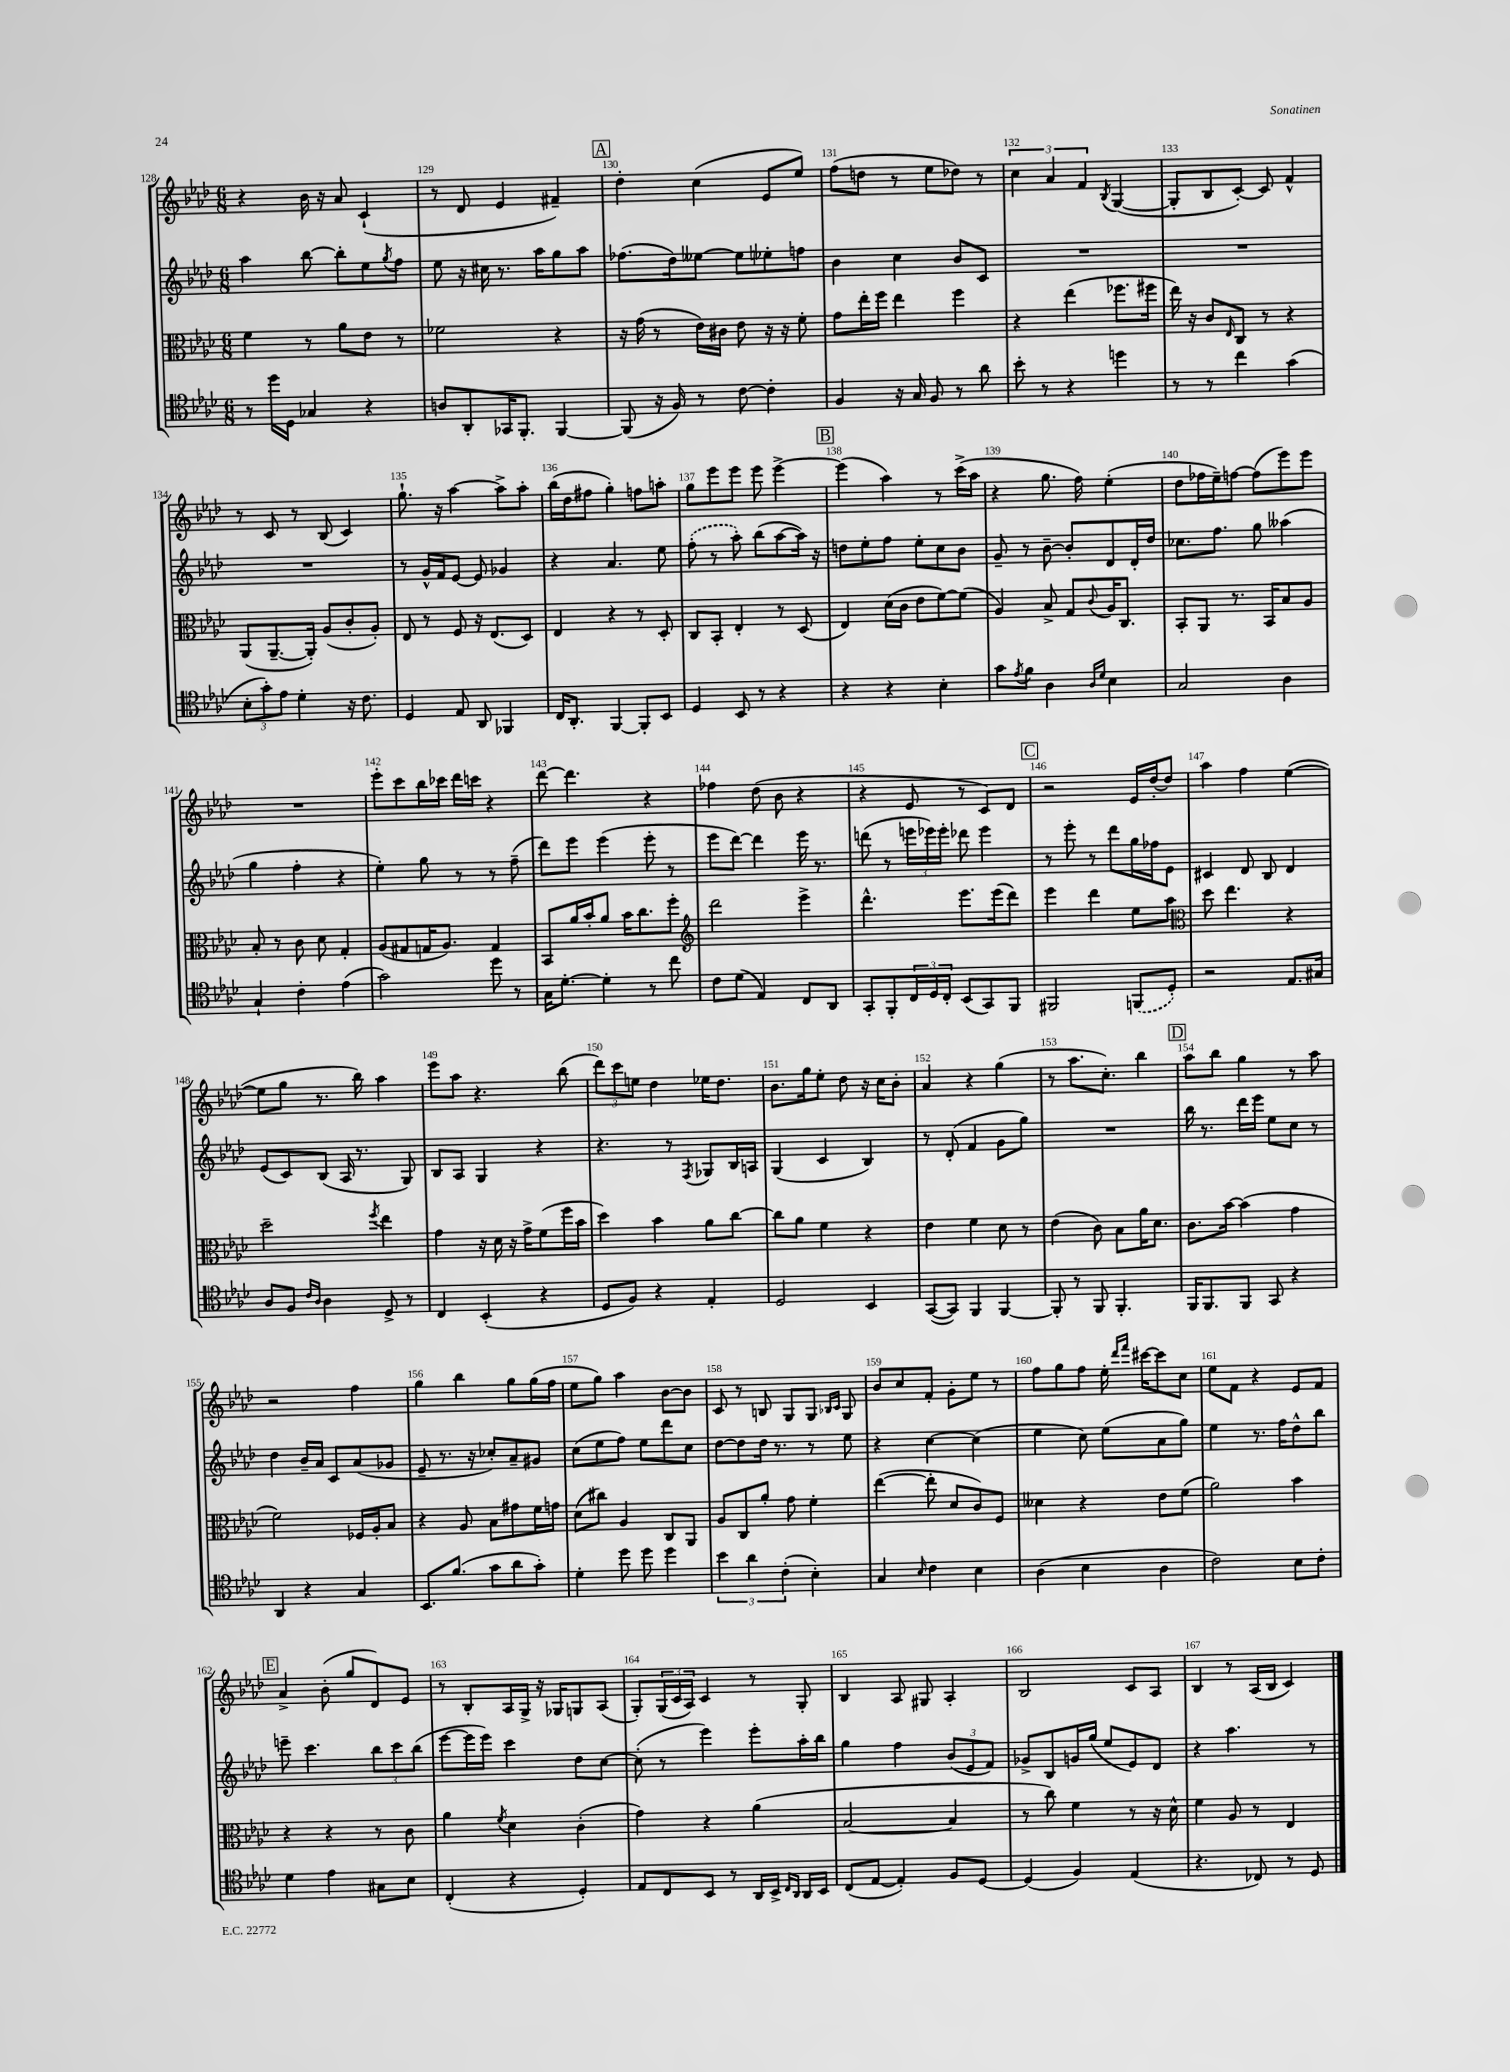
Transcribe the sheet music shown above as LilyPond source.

<<
\new StaffGroup <<
\new Staff = "s0" {
    \clef treble \key aes \major \numericTimeSignature \time 6/8
    r4 bes'16 r16 aes'8 c'4-!( |
    r8 des'8 ees'4 fis'4--) |
    \mark \markup { \box "A" } des''4-. c''4( ees'8 ees''8) |
    f''8( d''8 r8 ees''8 des''8) r8 |
    \tuplet 3/2 { c''4 aes'4 f'4 } \acciaccatura { bes8 } g4~( |
    g8-. bes8 c'8~-.) c'8 f'4-^ |
    r8 c'8 r8 bes8( c'4) |
    g''8.-! r16 aes''4~ aes''8-> aes''8-. |
    bes''16( des''16 fis''8 g''4-.) f''8 a''8-. |
    g''8 ees'''8 ees'''8 ees'''8 ees'''4~-> |
    \mark \markup { \box "B" } ees'''4( aes''4) r8 c'''16->( aes''16 |
    r4 g''8. f''16) ees''4-.( |
    des''8 fes''16 ees''16--) f''8~ f''8( ees'''8) ees'''8 |
    R2. |
    ees'''8-. c'''8 bes''16 ces'''16 des'''16 c'''16 r4 |
    des'''8~ des'''4. r4 |
    fes''4 des''8( bes'8 r4 |
    r4 ees'8 r8 c'8) des'8 |
    \mark \markup { \box "C" } r2 ees'16 des''16~-. des''8 |
    aes''4 f''4 ees''4~( |
    ees''8 g''8 r8. bes''16) aes''4 |
    ees'''8 aes''8 r4. bes''8( |
    \tuplet 3/2 { des'''8) c'''8 e''8 } des''4 ees''16 des''8. |
    bes'8. g''16 ees''8-. des''8 r16 c''16 bes'8-. |
    aes'4 r4 g''4( |
    r8 aes''8. c''8.-.) bes''4 |
    \mark \markup { \box "D" } aes''8 bes''8 g''4 r8 aes''8 |
    r2 f''4 |
    g''4 bes''4 g''8 g''16( f''16 |
    ees''8 g''8) aes''4 bes'8~ bes'8 |
    c'8 r8 b8 g8 g8 \grace { bes16 c'16 } g8 |
    bes'8 c''8 f'8-. g'8-. ees''8 r8 |
    f''8 g''8 f''8 ees''16-. \grace { des'''16 f'''16 } cis'''16~ cis'''8 c''8 |
    ees''8 f'8 r4 ees'8 f'8 |
    \mark \markup { \box "E" } aes'4-> bes'8-.( g''8 des'8) ees'8 |
    r8 bes8-. aes16 g16-> r16 ges16 g8 aes8( |
    g8-.) \tuplet 3/2 { g16( c'16 aes16) } c'4 r8 g8-. |
    bes4 aes8 gis8 aes4-. |
    bes2 c'8 aes8 |
    bes4 r8 aes16( bes16 c'4) \bar "|." |
}
\new Staff = "s1" {
    \clef treble \key aes \major \numericTimeSignature \time 6/8
    aes''4 bes''8~ bes''8-. ees''8 \acciaccatura { g''8 } f''8 |
    ees''8 r16 cis''16 r8. aes''16 g''8 aes''8 |
    \mark \markup { \box "A" } fes''8.( des''16) eeses''8~ eeses''8 ees''8-. f''8 |
    bes'4 c''4 bes'8 c'8 |
    R2. |
    R2. |
    R2. |
    r8 g'16-^ f'16 ees'8~ ees'8 ges'4 |
    r4 aes'4. ees''8 |
    \once \slurDashed f''8-.( r8 aes''8-.) bes''8( aes''8~ aes''16) r16 |
    \mark \markup { \box "B" } d''8 ees''8-. f''8 ees''8-. c''8 bes'8 |
    g'8-- r8 bes'8~-- bes'8-. des'8 des'16-. des''16 |
    ces''8. f''8. g''8 aeses''4( |
    g''4 f''4-. r4 |
    ees''4-.) g''8 r8 r8 f''8--( |
    des'''8) ees'''8 ees'''4( ees'''8-. r8 |
    ees'''8 des'''8~) des'''4 ees'''16 r8. |
    d'''8( r8 \tuplet 3/2 { e'''16 ees'''16) ees'''16-. } des'''8 ees'''4 |
    \mark \markup { \box "C" } r8 ees'''8-. r8 des'''8 g''16 fes''16 ees'8 |
    cis'4 des'8 bes8 des'4 |
    ees'8( c'8) bes8( aes16 r8. g8) |
    bes8 aes8 g4 r4 |
    r4. r8 \acciaccatura { f8 } ges8 bes16 a16 |
    g4( c'4 bes4) |
    r8 des'8-.( f'4 g'8 g''8) |
    R2. |
    \mark \markup { \box "D" } bes''16 r8. des'''16 ees'''16 ees''8 c''8 r8 |
    des''4 bes'16-- aes'16 c'8 aes'8( ges'8 |
    ees'8-- r8. r16 ces''8-.) aes'8-- gis'8 |
    c''8( ees''8 f''8) ees''8 des'''8 c''8 |
    des''8~ des''8 des''16 r8. r8 ees''8 |
    r4 c''4~ c''4( |
    ees''4 c''8) ees''8( aes'8 g''8) |
    ees''4 r8. f''16 des''8-^ bes''8 |
    \mark \markup { \box "E" } e'''8-- c'''4. \tuplet 3/2 { bes''8 c'''8 bes''8( } |
    ees'''8~ ees'''16 ees'''16) c'''4 des''8 c''8~ |
    c''8-.( r8 ees'''4) ees'''8-. aes''16-. bes''16 |
    g''4 f''4 \tuplet 3/2 { bes'8( ees'8 f'8) } |
    ges'8-> bes8 g'16 g''16( ees''8 ees'8) des'8 |
    r4 aes''4. r8 \bar "|." |
}
\new Staff = "s2" {
    \clef alto \key aes \major \numericTimeSignature \time 6/8
    f'4 r8 aes'8 ees'8 r8 |
    fes'2 r4 |
    \mark \markup { \box "A" } r16 g'16( r8 ees'16) cis'16 ees'8 r16 r16 f'8-. |
    g'8 ees''16-. f''16 ees''4 f''4 |
    r4 ees''4( fes''8. fis''16 |
    ees''16) r16 c'8 \grace { ees16 } c8 r8 r4 |
    aes,8( aes,8.~-- aes,16-.) aes8( c'8-. aes8-.) |
    ees8 r8 f8 r16 ees8.( des8) |
    ees4 r4 r8 des8-. |
    c8 bes,8-. ees4-. r8 des8( |
    \mark \markup { \box "B" } ees4) des'16( c'16 ees'8 f'8~) f'8( |
    aes4) bes8-> g8 \appoggiatura { c'8 } aes16 c8. |
    bes,8-. aes,8 r8. bes,16 bes8 aes8 |
    bes8-. r8 c'8 des'8 g4-. |
    aes8( gis8 g16 aes8.) g4 |
    bes,8 aes'16 bes'16-. aes'8 bes'16 c''8. f''8-. |
    \clef treble des'''2 ees'''4-> |
    des'''4.-^ ees'''8. ees'''16( des'''8) |
    \mark \markup { \box "C" } ees'''4 des'''4 ees''8 aes''8 |
    \clef alto des''8 ees''4. r4 |
    des''2-- \acciaccatura { f''8 } ees''4 |
    g'4 r16 des'16 r16 g'16-> f'8( f''16 bes'16 |
    des''4) bes'4 aes'8 c''8~ |
    c''8 aes'8 f'4 r4 |
    ees'4 f'4 des'8 r8 |
    ees'4( c'8) bes8 aes'16 des'8. |
    \mark \markup { \box "D" } c'8. bes'16~ bes'4( g'4 |
    f'2) fes16 aes16-. bes8 |
    r4 aes8 bes8 gis'8 f'16 g'16 |
    des'8( cis''8) aes4 c8 aes,8 |
    aes8 c8 aes'8-. g'8 f'4-. |
    ees''4~( ees''8-. des'8 c'8) f8 |
    deses'4 r4 ees'8 f'8( |
    aes'2) bes'4 |
    \mark \markup { \box "E" } r4 r4 r8 c'8 |
    aes'4 \acciaccatura { f'8 } des'4 c'4-.( |
    g'4) r4 aes'4( |
    bes2~ bes4 |
    r8 c''8) f'4 r8 r16 des'16-^ |
    f'4 aes8 r8 ees4 \bar "|." |
}
\new Staff = "s3" {
    \clef tenor \key aes \major \numericTimeSignature \time 6/8
    r8 des''16 des16 ges4 r4 |
    a8 aes,8-. ges,16 f,8.-. f,4~ |
    \mark \markup { \box "A" } f,8( r16 f16) r8 c'8~ c'4-. |
    f4 r16 g16 f8 r8 aes'8 |
    bes'8-. r8 r4 d''4 |
    r8 r8 c''4 g'4( |
    \tuplet 3/2 { bes8-. g'8-.) ees'8 } des'4-. r16 c'8. |
    des4 ees8 aes,8 fes,4 |
    c16 aes,8.-. f,4~ f,8-. bes,8 |
    des4 bes,8 r8 r4 |
    \mark \markup { \box "B" } r4 r4 bes4-. |
    g'8 \acciaccatura { ees'8 } f'8 aes4 \grace { aes16 des'16 } bes4 |
    g2 aes4 |
    g4-! c'4-. ees'4( |
    g'2) des''8 r8 |
    g16 des'8.~-. des'4-. r8 c''8 |
    c'8 des'8( ees4) c8 aes,8 |
    g,8-. f,8-. \tuplet 3/2 { c16 des16 c16-. } bes,8( g,8) f,8 |
    \mark \markup { \box "C" } fis,2 \once \slurDashed f,8( des8-.) |
    r2 ees8. gis16 |
    aes8 f8 \grace { c'16 aes16 } aes4 des8-> r8 |
    c4 bes,4-.( r4 |
    des8 f8) r4 ees4-. |
    des2 bes,4 |
    g,8~( g,8) f,4 f,4~ |
    f,8-. r8 f,8 f,4.-. |
    \mark \markup { \box "D" } f,16 f,8. f,8 g,8 r4 |
    aes,4 r4 g4 |
    bes,8. f'8.( g'8 aes'8 g'8-.) |
    des'4-. des''8 des''8 des''4 |
    \tuplet 3/2 { bes'4 aes'4 c'4-.( } bes4-.) |
    g4 \grace { bes16 } c'4 bes4 |
    aes4( bes4 aes4 |
    c'2) bes8 c'8-. |
    \mark \markup { \box "E" } des'4 ees'4 gis8 bes8 |
    c4-.( r4 des4-.) |
    ees8 c8 bes,8 r8 aes,16 bes,16-> \grace { c16 aes,16 } aes,16 bes,16 |
    c8( ees8~ ees4-.) f8 des8~ |
    des4( f4) ees4( |
    r4. ces8) r8 des8 \bar "|." |
}
>>
>>
\layout { \context { \Score currentBarNumber = #128 \override BarNumber.break-visibility = ##(#f #t #t) barNumberVisibility = #all-bar-numbers-visible } }
